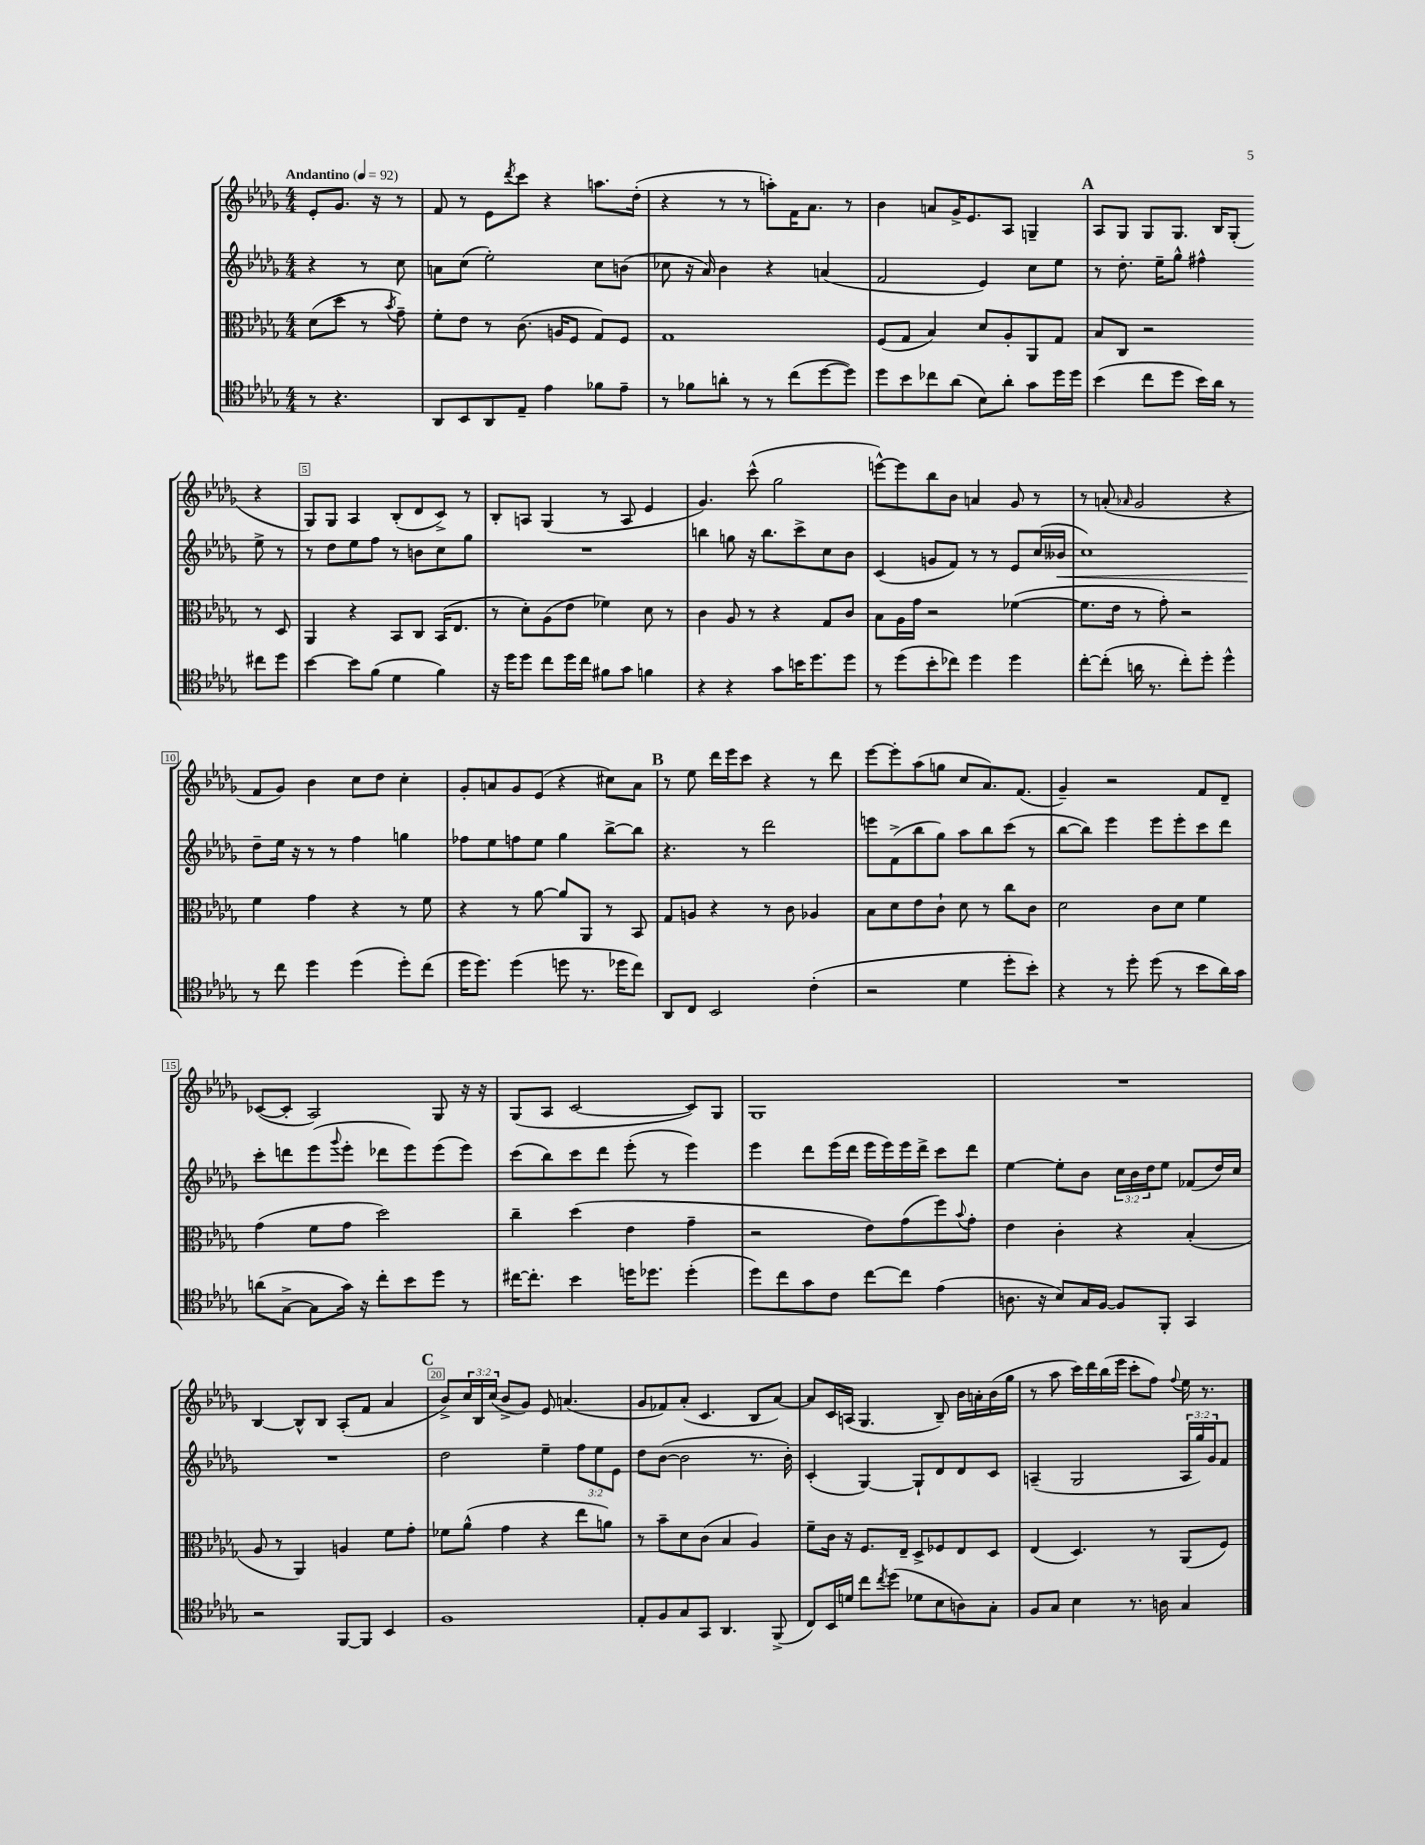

**kern	**kern	**kern	**kern
*staff4	*staff3	*staff2	*staff1
*clefC4	*clefC3	*clefG2	*clefG2
*k[b-e-a-d-g-]	*k[b-e-a-d-g-]	*k[b-e-a-d-g-]	*k[b-e-a-d-g-]
*M4/4	*M4/4	*M4/4	*M4/4
*MM92	*MM92	*MM92	*MM92
8r	(8d-	4r	8e-'
4.r	8dd-	.	8.g-
.	8r	8r	.
.	.	.	16r
.	8qb-	.	.
.	8g-~)	8cc	8r
=	=	=	=
8AA-	8f'	8a	8f
8BB-	8e-	(8cc	8r
8AA-	8r	2ee-')	8e-
.	.	.	8qddd-
8E-~	(8.c	.	8ccc
4e-	.	.	4r
.	16A	.	.
.	8F	.	.
8f-	8G-)	8cc	8.aa
8e-~	8F	(8b	.
.	.	.	(16dd-'
=	=	=	=
8r	1G-	8cc-	4r
8f-	.	16r	.
.	.	16a-)	.
8a'	.	4b-	8r
8r	.	.	8r
8r	.	4r	8aa')
(8cc	.	.	16f
.	.	.	8.a-
[8dd-	.	(4a	.
8dd-])	.	.	8r
=	=	=	=
8dd-	(8F	2f	4b-
8b-	8G-	.	.
8cc-	4B-)	.	8a
(8a-	.	.	16g-^
.	.	.	8.e-
8B-)	8d-	4e-)	.
8a-'	8A-'	.	8A-
8g-	8AA-	8cc	4G~
16dd-	8G-	8ee-	.
16dd-	.	.	.
=	=	=	=
(4b-	8B-	8r	8A-
.	8C	8.dd-'	8G-
8cc	2r	.	8G-
.	.	16ee-~	.
8dd-	.	8gg-^^	8.G-
16b-)	.	4ff#^^	.
16a-	.	.	16B-
8r	.	.	(8G-'
8cc#	8r	8ee-^	4r
8dd-	8D-	8r	.
=	=	=	=
[4b-	4AA-	8r	8G-)
.	.	8dd-	8G-
8b-]	4r	8ee-	4A-
(8f	.	8ff	.
4d-	8BB-	8r	(8B-'
.	8C	8b	8d-
4f)	(16BB-	8cc	8c^)
.	8.E-	.	.
.	.	8gg-	8r
=	=	=	=
16r	8r	1r	8B-'
16dd-	.	.	.
8dd-	8d-')	.	8A
8cc	(8A-	.	(4G-
16dd-	8e-	.	.
16cc	.	.	.
8f#	4f-)	.	8r
8g-	.	.	8A
4f	8d-	.	4e-
.	8r	.	.
=	=	=	=
4r	4c	4bb	4.g-)
4r	8A-	8gg	.
.	8r	16r	(8ccc^^
.	.	8.bb	.
8g-	4r	.	2gg-
16b	.	8ccc^	.
8.dd-	.	.	.
.	8G-	8cc	.
8dd-	8c	8b-	.
=	=	=	=
8r	8B-	(4c	[8eee^^)
(8dd-	16A-	.	8eee]
.	16g-	.	.
8b-'	2r	8g	8bb-
8cc-)	.	8f)	8b-
4dd-	.	8r	4a
.	.	8r	.
4dd-	([4f-	8e-	8g-
.	.	(16cc	8r
.	.	16b--	.
=	=	=	=
[8cc'	8.f-]	1cc)	8r
(8cc']	.	.	(8a'
.	16e-	.	.
.	.	.	16qqa-
16a	8r	.	2g-
8.r	.	.	.
.	8g-')	.	.
8cc')	2r	.	.
8dd-'	.	.	.
4dd-^^	.	.	4r
=	=	=	=
8r	4f	8dd-~	8f
8cc	.	16ee-	8g-)
.	.	16r	.
4dd-	4g-	8r	4b-
.	.	8r	.
(4dd-	4r	4ff	8cc
.	.	.	8dd-
8dd-')	8r	4gg	4cc'
(8cc	8f	.	.
=	=	=	=
16dd-	4r	8ff-	8g-'
8.dd-)	.	.	.
.	.	8ee-	8a
(4dd-	8r	8ff	8g-
.	[8a-	8ee-	(8e-
8dd	8a-]	4gg-	4r
8.r	8AA-	.	.
.	8r	[8bb-^	8cc#)
16dd-	.	.	.
8cc)	8BB-	8bb-]	8a
=	=	=	=
8AA-	8G-	4.r	8r
8C	8A	.	8ee-
2BB-	4r	.	16ddd-
.	.	.	16eee-
.	.	8r	8ccc
.	8r	2ddd-	4r
.	8c	.	.
(4c'	4A-	.	8r
.	.	.	8ddd-
=	=	=	=
2r	8B-	8eee	[8eee-
.	8d-	(8f^	8eee-']
.	8e-	8bb-	(8aa-
.	8c`	8gg-)	8gg
4d-	8d-	8aa-	8cc
.	8r	8bb-	8.a-)
8dd-'	8cc	(8ccc	.
.	.	.	(8.f
8b-')	8c	8r	.
=	=	=	=
4r	2d-	[8bb-	4g-~)
.	.	8bb-])	.
8r	.	4eee-	2r
8dd-'	.	.	.
(8dd-	8c	8eee-	.
8r	8d-	8eee-'	.
8b-	4f	8ccc	8f
16a-)	.	8ddd-	8d-~
16g-	.	.	.
=	=	=	=
(8a	(4g-	8ccc'	([8c-
[8G-^	.	8ddd	8c-']
8G-]	8f	(8eee-	2A-)
.	.	8qqggg-	.
16g-)	8g-	8eee-'	.
16r	.	.	.
8cc'	2dd-)	8ddd-	.
8b-	.	8eee-)	.
8dd-	.	(8eee-	8G-
8r	.	8eee-)	16r
.	.	.	16r
=	=	=	=
[16cc#	4cc~	(8ccc	(8G-
8.cc#']	.	.	.
.	.	8bb-)	8A-
4b-	(4dd-	8ccc	[2c
.	.	8ddd-	.
16dd	4e-	(8eee-'	.
8.dd-	.	.	.
.	.	8r	.
(4dd-'	4g-~	4eee-)	8c])
.	.	.	8G-
=	=	=	=
8dd-)	2r	4eee-	1G-
8cc	.	.	.
8g-	.	8ddd-	.
8c	.	(16eee-	.
.	.	16ddd-	.
[8cc	8e-)	16eee-	.
.	.	16eee-)	.
8cc]	(8g-	16eee-	.
.	.	16ddd-^	.
(4e-	8ff)	8ccc	.
.	8qqb-	.	.
.	8g-'	8ddd-	.
=	=	=	=
8.A	4e-	[4ee-	1r
16r	.	.	.
8B-)	4c'	8ee-']	.
16G-	.	8b-	.
[16F	.	.	.
8F]	4r	24cc	.
.	.	24b-	.
.	.	24dd-	.
8FF'	.	8ee-	.
4GG-	(4B-'	(8f-	.
.	.	16dd-)	.
.	.	16cc	.
=	=	=	=
2r	8A-	1r	[4B-
.	8r	.	.
.	4AA-)	.	8B-^^]
.	.	.	8B-
[8FF	4A	.	(8A-'
8FF]	.	.	8f
4BB-	8f	.	4a-
.	8g-'	.	.
=	=	=	=
1F	8f-	2dd-	8b-^)
.	(8a-^^	.	24cc
.	.	.	24B-
.	.	.	(24cc
.	4g-	.	8b-^
.	.	.	8g-)
.	4r	4ee-~	8e-
.	.	.	(4.a
.	8ee-	12ff	.
.	.	12ee-	.
.	8a)	.	.
.	.	12e-	.
=	=	=	=
8E-'	8r	8dd-	8g-
8F	8b-~	([8b-	8f-)
8G-	8d-	2b-]	(8a-'
8GG-	(8c	.	4.c
4.AA-	4B-	.	.
.	4A-)	8.r	8B-
(8FF^	.	.	[8a-)
.	.	16b-')	.
=	=	=	=
8C)	8f~	(4c'	8a-]
16BB-	16c	.	16c
16d	16r	.	(16A
8cc	8.F	[4G-)	4.G-
8qcc	.	.	.
(8dd-	.	.	.
.	16E-~	.	.
8d-	8D-^	8G-`]	.
8B-	8F-	8d-	8B-~)
8A)	8E-	8d-	16b-
.	.	.	16a'
8G-'	8D-	8c	(16b-
.	.	.	16gg-
=	=	=	=
8F	(4E-	(4A~	8r
8G-	.	.	8aa-
4B-	4.D-)	2G-	16ccc)
.	.	.	16ddd-
.	.	.	(16bb-
.	.	.	16eee-
8.r	.	.	8ccc'
.	8r	.	8ff)
16A	.	.	.
.	.	.	8qqff
4G-	(8AA-	24A	16ee-
.	.	24gg-)	.
.	.	.	8.r
.	.	24g-	.
.	8F)	8f	.
==	==	==	==
*-	*-	*-	*-
